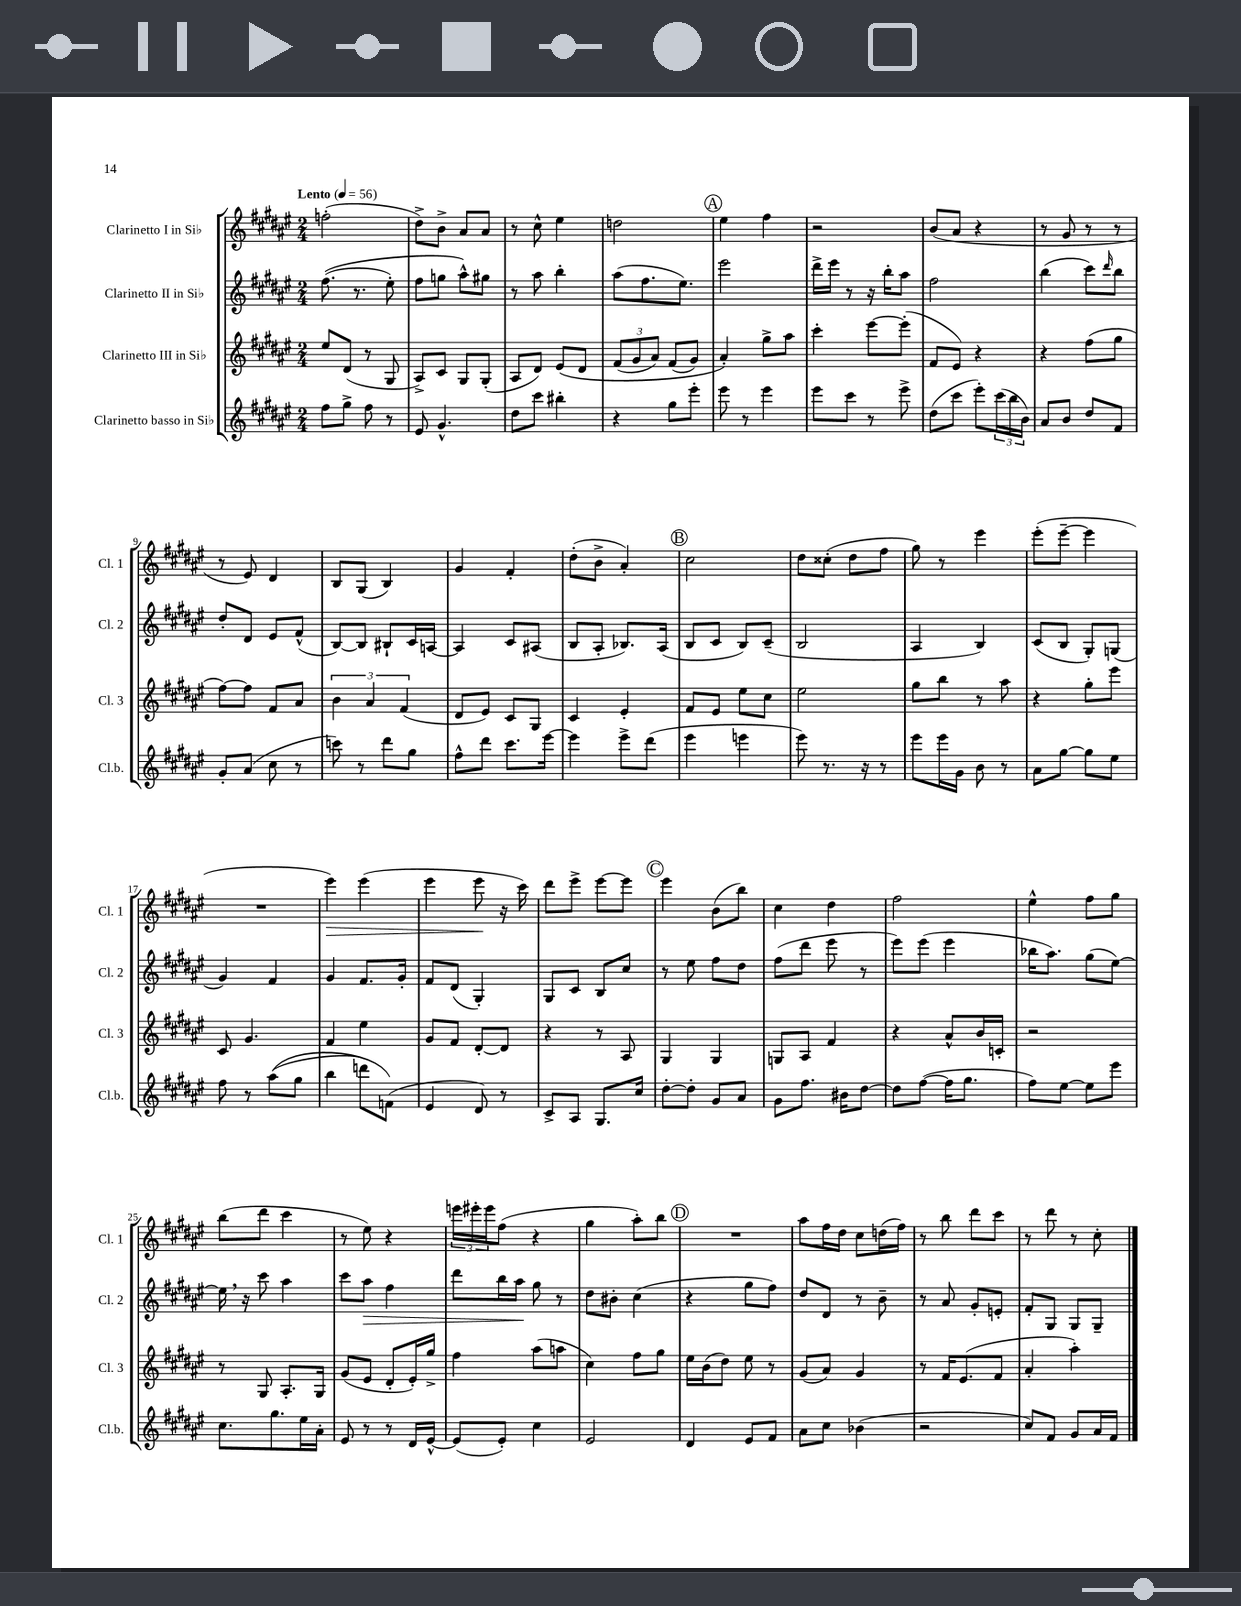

**kern	**kern	**kern	**kern
*staff4	*staff3	*staff2	*staff1
*clefG2	*clefG2	*clefG2	*clefG2
*k[f#c#g#d#a#e#]	*k[f#c#g#d#a#e#]	*k[f#c#g#d#a#e#]	*k[f#c#g#d#a#e#]
*M2/4	*M2/4	*M2/4	*M2/4
*MM56	*MM56	*MM56	*MM56
8ff#	8ee#	&((8.ff#	(2ff'
8gg#^	(8d#	.	.
.	.	8.r	.
8ff#	8r	.	.
8r	8G#	8ee#')	.
=	=	=	=
8e#	8A#^)	8ff#	8dd#^)
4.g#^^	8c#	8gg	8b^
.	8G#	8aa#^^&)	8a#
.	(8G#'	8gg#	8a#
=	=	=	=
8dd#	8A#	8r	8r
8ccc#	8d#)	8aa#	8cc#^^
4bb#'	&(8e#	4bb'	4ee#
.	8d#	.	.
=	=	=	=
4r	(12f#	(8aa#	2dd
.	12g#	.	.
.	.	8.ff#	.
.	12a#)	.	.
8gg#	(8f#	.	.
.	.	8.ee#)	.
8eee#'	8g#)	.	.
=	=	=	=
8eee#	4a#'&)	2eee#	4ee#
8r	.	.	.
4eee#	8gg#^	.	4ff#
.	8aa#	.	.
=	=	=	=
8eee#	4ccc#'	16ddd#^	2r
.	.	16eee#	.
8ccc#	.	8r	.
8r	[8eee#	16r	.
.	.	16bb'	.
8eee#^	(8eee#']	8aa#	.
=	=	=	=
(8dd#	8f#	2ff#	(8b
8ccc#	8e#)	.	8a#
8eee#')	4r	.	4r
(24ccc#	.	.	.
24bb	.	.	.
24b)	.	.	.
=	=	=	=
8a#	4r	(4bb	8r
8b	.	.	8g#
8dd#	(8ff#	8ccc#)	8r
.	.	16qqddd#	.
8f#	8gg#	8bb	8r
=	=	=	=
8g#'	[8ff#)	8dd#'	8r
(8a#	8ff#]	8d#	8e#)
8cc#	8f#	8e#	4d#
8r	8a#	(8f#^^	.
=	=	=	=
8ccc)	6b	[8B)	8B
8r	.	8B]	(8G#
.	6a#	.	.
8ddd#	.	8B#`	4B)
.	(6f#	.	.
8gg#	.	16c#	.
.	.	[16A	.
=	=	=	=
8ff#^^	8d#	4A]	4g#
8ddd#	8e#)	.	.
8.ccc#	8c#	8c#	4f#'
.	8G#	(8A#	.
[16eee#	.	.	.
=	=	=	=
4eee#]	4c#	8B	(8dd#'
.	.	8A#'	8b^
8eee#^	4e#'	8.B-)	4a#')
(8ddd#	.	.	.
.	.	(16A#	.
=	=	=	=
4eee#	8f#	8B	2cc#
.	8e#	8c#	.
4eee	8ee#	8B)	.
.	8cc#	(8c#~	.
=	=	=	=
8eee#)	2ee#	2B	8dd#
8.r	.	.	(8cc##'
.	.	.	8dd#
16r	.	.	.
8r	.	.	8ff#
=	=	=	=
8eee#	8gg#	4A#	8gg#)
16eee#	8bb	.	8r
16g#	.	.	.
8b	8r	4B)	4eee#
8r	8aa#	.	.
=	=	=	=
8a#	4r	(8c#	(8eee#'
[8gg#	.	8B	[8eee#~
8gg#]	8gg#'	8G#')	4eee#]
8ee#	8eee#	(8G	.
=	=	=	=
8ff#	8c#	4g#)	2r
8r	4.g#	.	.
&((8aa#	.	4f#	.
8gg#	.	.	.
=	=	=	=
4bb	4f#	4g#	4eee#)
8ddd)	4ee#	8.f#	(4eee#
(8f&)	.	.	.
.	.	16g#'	.
=	=	=	=
4e#	8g#	8f#	4eee#
.	8f#	(8d#	.
8d#)	[8d#'	4G#')	8eee#
8r	8d#]	.	16r
.	.	.	16ccc#)
=	=	=	=
8c#^	4r	8G#	8ddd#
8A#	.	8c#	8eee#^
8.G#	8r	8B	[8eee#
.	8A#	8cc#	8eee#]
16cc#	.	.	.
=	=	=	=
[8dd#'	4G#	8r	4eee#
8dd#']	.	8ee#	.
8g#	4G#	8ff#	(8b
8a#	.	8dd#	8bb)
=	=	=	=
8g#	8G	(8ff#	4cc#
8.ff#	8A#	8ddd#	.
.	4f#	8eee#	4dd#
16b#	.	.	.
[8dd#	.	8r	.
=	=	=	=
8dd#]	4r	8eee#)	2ff#
([8ff#	.	(8eee#	.
16ff#]	8a#^^	4eee#	.
8.gg#	.	.	.
.	16b	.	.
.	16c'	.	.
=	=	=	=
8ff#)	2r	16bb-	4ee#^^
.	.	8.aa#)	.
[8ee#	.	.	.
8ee#]	.	(8gg#	8ff#
8eee#	.	[8ee#)	8gg#
=	=	=	=
8.cc#	8r	16ee#]	(8bb
.	.	16r	.
.	8G#	8ccc#	8ddd#
8.gg#	.	.	.
.	8.A#'	4aa#	4ccc#
16ee#	.	.	.
16a#'	16G#	.	.
=	=	=	=
8e#	(8g#	8ccc#	8r
8r	8e#	8aa#	8ee#)
8r	8d#'	4ff#	4r
16d#	16e#')	.	.
[16e#^^	16gg#^	.	.
=	=	=	=
(8e#]	4ff#	8ddd#	24eee
.	.	.	24eee#'
.	.	.	24eee#
8e#')	.	16bb	(8ff#
.	.	16aa#	.
4cc#	(8aa#	8gg#	4r
.	8aa	8r	.
=	=	=	=
2e#	4cc#)	8dd#	4gg#
.	.	8b#'	.
.	8ff#	(4cc#	8aa#')
.	8gg#	.	8bb
=	=	=	=
4d#	16ee#	4r	2r
.	(16b	.	.
.	8dd#)	.	.
8e#	8ee#	8gg#	.
8f#	8r	8ff#)	.
=	=	=	=
8a#	(8g#	8dd#	8aa#
8cc#	8a#)	8d#	16ff#
.	.	.	16dd#
(4b-	4g#	8r	8cc#
.	.	8b~	(16dd
.	.	.	16ff#)
=	=	=	=
2r	8r	8r	8r
.	16f#	8a#	8bb
.	(8.e#	.	.
.	.	8g#'	8ddd#
.	8f#	8e'	8ccc#
=	=	=	=
8cc#)	4a#'	8f#'	8r
8f#	.	8G#	8ddd#
8g#	4aa#')	8G#	8r
16a#	.	8G#~	8cc#'
16f#	.	.	.
==	==	==	==
*-	*-	*-	*-
